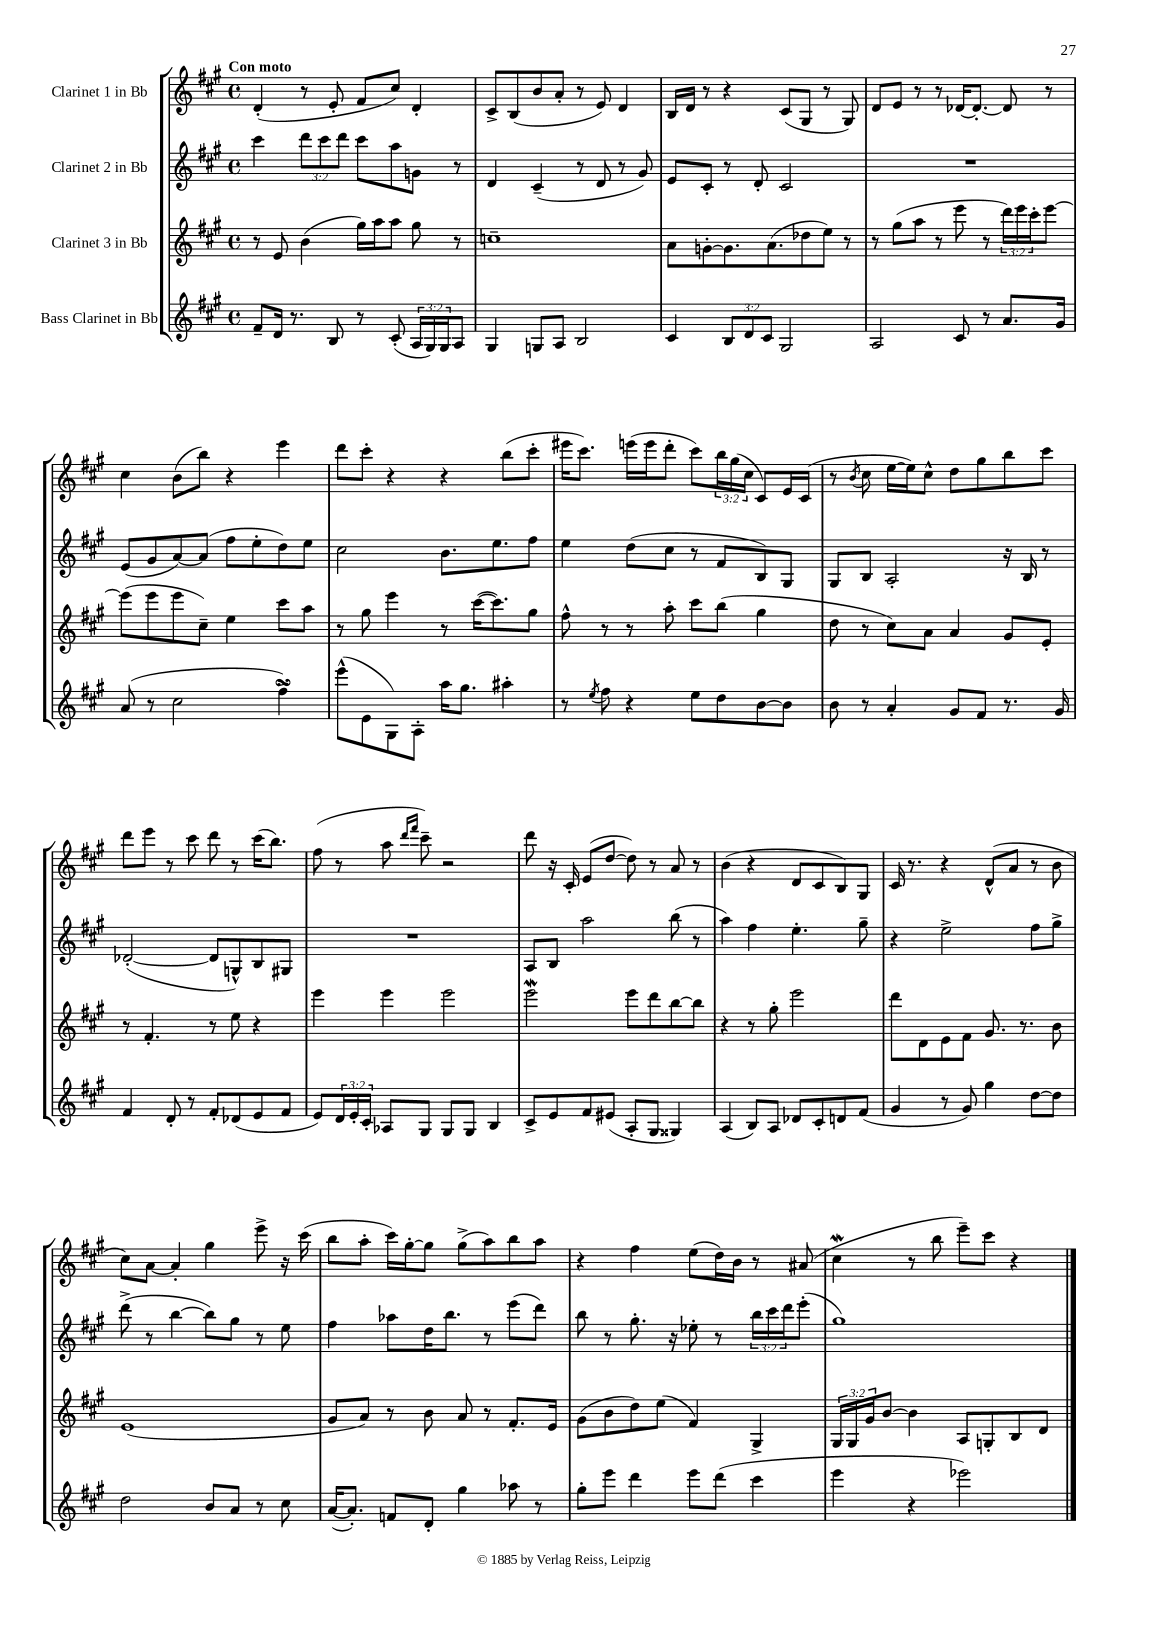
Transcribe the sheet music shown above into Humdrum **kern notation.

**kern	**kern	**kern	**kern
*part4	*part3	*part2	*part1
*staff4	*staff3	*staff2	*staff1
*I"Bass Clarinet in Bb	*I"Clarinet 3 in Bb	*I"Clarinet 2 in Bb	*I"Clarinet 1 in Bb
*clefG2	*clefG2	*clefG2	*clefG2
*k[f#c#g#]	*k[f#c#g#]	*k[f#c#g#]	*k[f#c#g#]
*M4/4	*M4/4	*M4/4	*M4/4
*met(c)	*met(c)	*met(c)	*met(c)
=1	=1	=1	=1
!	!	!	!LO:TX:a:B:t=Con moto
8f#~/L	8r	4ccc#\	(4d'/
16d/Jk	8e/	.	.
8.r	.	.	.
.	(4b\	12ddd\L	8r
.	.	12ccc#\	.
8B/	.	.	8e'/
.	.	12ddd\J	.
8r	16gg#\LL)	8ccc#\L	8f#/L
.	16aa\J	.	.
(8c#'/	8aa\J	8aa\	8cc#/J)
24A/LL	8gg#\	8gn\J	4d'/
24G#/)	.	.	.
24G#/J	.	.	.
8A/J	8r	8r	.
=2	=2	=2	=2
4G#/	1ccn~	4d/	8c#^/L
.	.	.	(8B/
8Gn/L	.	(4c#~/	8b/
8A/J	.	.	8a'/J
2B/	.	8r	8r
.	.	8d/	8e/)
.	.	8r	4d/
.	.	8g#/)	.
=3	=3	=3	=3
4c#/	8a\L	8e/L	16B/LL
.	.	.	16d/JJ
.	[8gn'\	8c#'/J	8r
12B/L	8.g\]	8r	4r
12d/	.	.	.
.	.	8d'/	.
12c#/J	.	.	.
.	(8.a\	.	.
2G#/	.	2c#/	(8c#/L
.	8dd-X\	.	8G#/J
.	8ee\J)	.	8r
.	8r	.	8G#/)
=4	=4	=4	=4
2A/	8r	1r	8d/L
.	(8gg#\L	.	8e/J
.	8aa\J	.	8r
.	8r	.	8r
8c#/	8eee\	.	[16d-X/KL
.	.	.	8.d-'/J_
8r	8r	.	.
8.a/L	24ddd\LL)	.	8d-/]
.	24eee\	.	.
.	24ccc#'\J	.	.
.	[8eee\J	.	8r
16g#/Jk	.	.	.
!!LO:LB:g=z
=5	=5	=5	=5
(8a/	(8eee\L]	(8e/L	4cc#\
8r	8eee\	8g#/	.
2cc#\	8eee\	[8a/)	(8b\L
.	8cc#~\J)	(8a/J]	8bb\J)
.	4ee\	8ff#\L	4r
.	.	8ee'\	.
4ff#sSSS^\)	8ccc#\L	8dd\)	4eee\
.	8aa\J	8ee\J	.
=6	=6	=6	=6
(8eee^^\L	8r	2cc#\	8ddd\L
8e\	8gg#\	.	8ccc#'\J
8G#\)	4eee\	.	4r
8A'\J	.	.	.
16aa\KL	8r	8.b\L	4r
8.gg#\J	.	.	.
.	([16ccc#\KL	.	.
.	8.ccc#\])	8.ee\	.
4aa#X'\	.	.	(8bb\L
.	8gg#\J	8ff#\J	8ccc#'\J
=7	=7	=7	=7
8r	8ff#^^\	4ee\	16eee#X\KL
.	.	.	8.ccc#\J)
8qee/	.	.	.
8ff#\	8r	.	.
4r	8r	(8dd\L	(16eeen\LL
.	.	.	16eee\J
.	8aa'\	8cc#\J	8ddd'\J
8ee\L	8ccc#\L	8r	8ccc#\L)
8dd\	(8bb\J	8f#/L	24bb\L
.	.	.	(24gg#\
.	.	.	24cc#\JJ
[8b\	4gg#\	8B/)	8c#/L)
8b\J]	.	8G#/J	16e/L
.	.	.	(16c#/JJ
=8	=8	=8	=8
8b\	8dd\	8G#/L	8r
.	.	.	8qb/
8r	8r	8B/J	8cc#\
4a'/	8cc#\L)	2A'/	[16ee\LL
.	.	.	16ee\J])
.	8a\J	.	8cc#^^\J
8g#/L	4a/	.	8dd\L
8f#/J	.	.	8gg#\
8.r	8g#/L	16r	8bb\
.	.	16B/	.
.	8e'/J	8r	8ccc#\J
16g#/	.	.	.
!!LO:LB:g=z
=9	=9	=9	=9
4f#/	8r	([2d-X'/	8ddd\L
.	4.f#'/	.	8eee\J
8d'/	.	.	8r
8r	.	.	8ccc#\
8f#'/L	8r	8d-/L]	8ddd\
(8d-X/	8ee\	8Gn^^/)	8r
8e/	4r	8B/	(16ccc#\KL
.	.	.	8.bb\J)
8f#/J	.	8G#X/J	.
=10	=10	=10	=10
8e/L)	4eee\	1r	(8ff#\
24d/L	.	.	8r
24e'/	.	.	.
24c#'/JJ	.	.	.
8A-X/L	4eee\	.	8aa\
.	.	.	16qqddd/LL
.	.	.	16qqfff#/JJ
8G#/J	.	.	8ccc#~\)
8G#/L	2eee\	.	2r
8G#/J	.	.	.
4B/	.	.	.
=11	=11	=11	=11
8c#^/L	2eeeW\	8A/L	8ddd\
8e/	.	8B/J	16r
.	.	.	16c#'/
8f#/	.	2aa\	(8e/L
(8e#X/J	.	.	[8dd/J
8A'/L	8eee\L	.	8dd\])
8G#/J	8ddd\	.	8r
4G##X/)	[8bb\	(8bb\	8a/
.	8bb\J]	8r	8r
=12	=12	=12	=12
(4A/	4r	4aa\)	(4b\
8B/L)	8r	4ff#\	4r
8A/J	8gg#'\	.	.
8d-X/L	2eee\	4.ee'\	8d/L
8c#'/	.	.	8c#/
8dn/	.	.	8B/)
(8f#/J	.	8gg#~\	8G#/J
=13	=13	=13	=13
4g#/	8ddd\L	4r	16c#/
.	.	.	8.r
.	8d\	.	.
8r	8e\	2ee^\	4r
8g#/)	8f#\J	.	.
4gg#\	8.g#/	.	(8d^^/L
.	.	.	8a/J
.	8.r	.	.
[8dd\L	.	8ff#\L	8r
8dd\J]	8b\	8gg#^\J	8b\
!!LO:LB:g=z
=14	=14	=14	=14
2dd\	(1e	(8ddd^\	8cc#\L)
.	.	8r	[8a\J
.	.	[4bb\	4a'/]
8b/L	.	8bb\L])	4gg#\
8a/J	.	8gg#\J	.
8r	.	8r	8eee^\
8cc#\	.	8ee\	16r
.	.	.	(16ccc#\
=15	=15	=15	=15
([16a/KL	8g#/L	4ff#\	8bb\L
8.a'/J])	.	.	.
.	8a/J)	.	8aa'\J
8fn/L	8r	8aa-X\L	16ccc#\LL)
.	.	.	[16gg#'\J
8d'/J	8b\	16dd\K	8gg#\J]
.	.	8.bb\J	.
4gg#\	8a/	.	(8gg#^\L
.	8r	8r	8aa\)
8aa-X\	8.f#'/L	(8eee\L	8bb\
8r	.	8ddd\J)	8aa\J
.	16e/Jk	.	.
=16	=16	=16	=16
8gg#'\L	(8g#\L	8bb\	4r
8eee\J	8b\	8r	.
4ddd\	8dd\)	8.gg#'\	4ff#\
.	(8ee\J	.	.
.	.	16r	.
8eee\L	4f#/)	8ee-X'\	(8ee\L
(8ddd\J	.	8r	16dd\L)
.	.	.	16b\JJ
4ccc#\	4G#^/	24bb\LL	8r
.	.	24ccc#\	.
.	.	24ddd\J	.
.	.	(8eee'\J	(8a#X/
=17	=17	=17	=17
4eee\	24G#/LL	1gg#)	4cc#W\
.	24G#/	.	.
.	24g#/J	.	.
.	[8b/J	.	.
4r	4b\]	.	8r
.	.	.	8bb\
2eee-X\)	8A/L	.	8eee~\L)
.	8Gn'/	.	8ccc#\J
.	8B/	.	4r
.	8d/J	.	.
==	==	==	==
*-	*-	*-	*-
